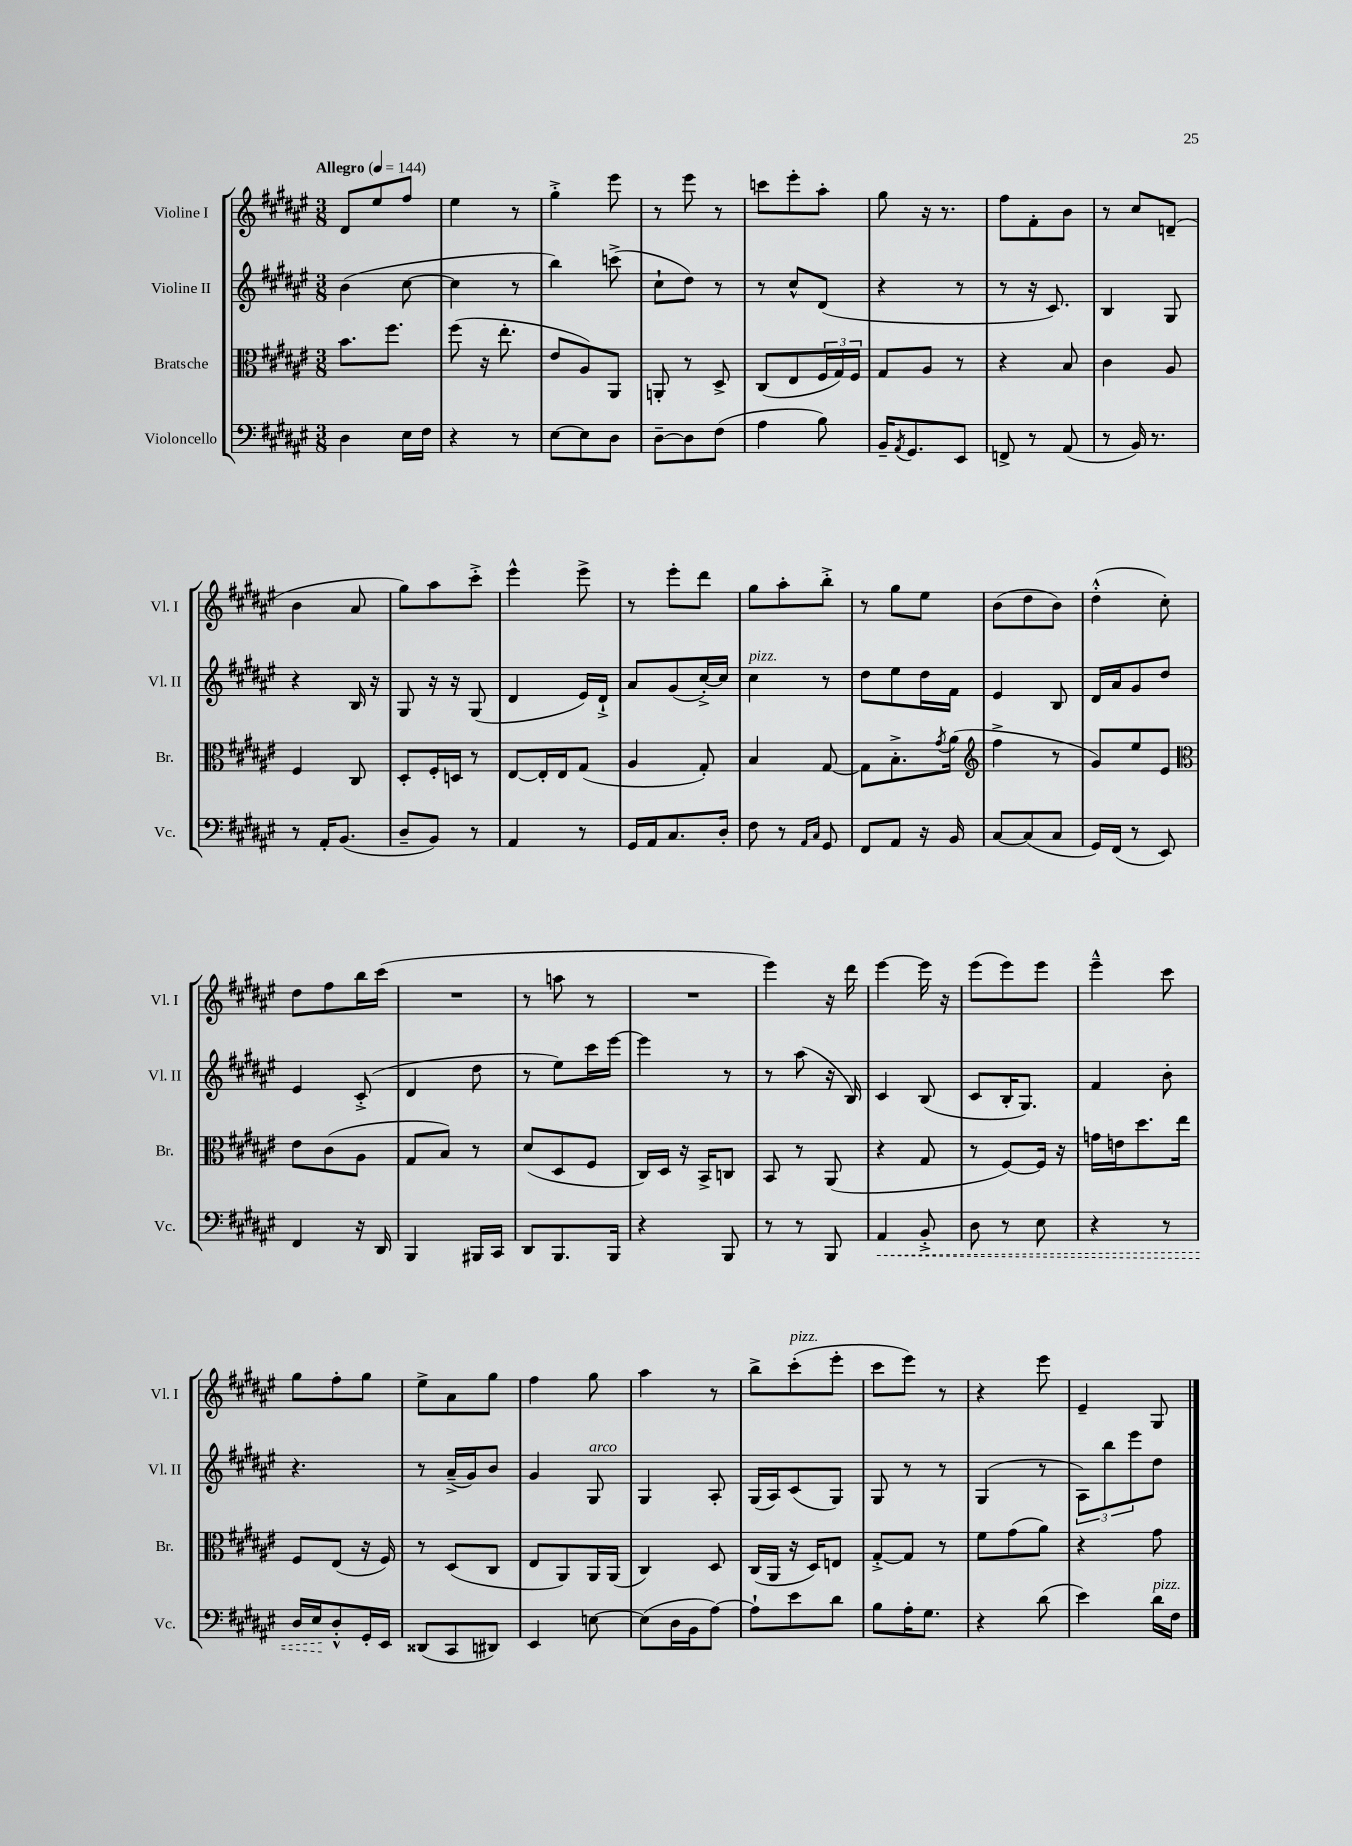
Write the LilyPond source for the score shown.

<<
\new StaffGroup <<
\new Staff = "s0" \with { instrumentName = "Violine I" shortInstrumentName = "Vl. I" } {
    \clef treble \key fis \major \numericTimeSignature \time 3/8 \tempo "Allegro" 4 = 144
    dis'8 eis''8 fis''8 |
    eis''4 r8 |
    gis''4-.-> eis'''8 |
    r8 eis'''8 r8 |
    c'''8 eis'''8-. ais''8-. |
    gis''8 r16 r8. |
    fis''8 fis'8-. b'8 |
    r8 cis''8 d'8--( |
    b'4 ais'8 |
    gis''8) ais''8 cis'''8-.-> |
    eis'''4-^ eis'''8-> |
    r8 eis'''8-. dis'''8 |
    gis''8 ais''8-. b''8-.-> |
    r8 gis''8 eis''8 |
    b'8( dis''8 b'8) |
    dis''4-.-^( cis''8-.) |
    dis''8 fis''8 b''16 cis'''16( |
    R4. |
    r8 a''8 r8 |
    R4. |
    eis'''4) r16 dis'''16 |
    eis'''4~ eis'''16 r16 |
    eis'''8( eis'''8) eis'''8 |
    eis'''4---^ cis'''8 |
    gis''8 fis''8-. gis''8 |
    eis''8-> ais'8 gis''8 |
    fis''4 gis''8 |
    ais''4 r8 |
    b''8-> cis'''8-.^\markup { \italic "pizz." }( eis'''8-. |
    cis'''8 eis'''8) r8 |
    r4 eis'''8 |
    eis'4-- gis8 \bar "|." |
}
\new Staff = "s1" \with { instrumentName = "Violine II" shortInstrumentName = "Vl. II" } {
    \clef treble \key fis \major \numericTimeSignature \time 3/8
    b'4( cis''8~ |
    cis''4 r8 |
    b''4) c'''8->( |
    cis''8-! dis''8) r8 |
    r8 cis''8-^ dis'8( |
    r4 r8 |
    r8 r16 cis'8.) |
    b4 gis8 |
    r4 b16 r16 |
    gis8 r16 r16 gis8( |
    dis'4 eis'16) dis'16-!-> |
    ais'8 gis'8( cis''16~-.->) cis''16 |
    cis''4^\markup { \italic "pizz." } r8 |
    dis''8 eis''8 dis''16 fis'16 |
    eis'4 b8 |
    dis'16 ais'16 gis'8 dis''8 |
    eis'4 cis'8-.->( |
    dis'4 dis''8 |
    r8 eis''8) cis'''16 eis'''16~ |
    eis'''4 r8 |
    r8 ais''8( r16 b16) |
    cis'4 b8( |
    cis'8 b16-. gis8.) |
    fis'4 b'8-. |
    r4. |
    r8 ais'16--->( gis'16) b'8 |
    gis'4 gis8^\markup { \italic "arco" } |
    gis4 ais8-. |
    gis16( ais16) cis'8( gis8) |
    gis8 r8 r8 |
    gis4( r8 |
    \tuplet 3/2 { ais8) b''8 eis'''8 } dis''8 \bar "|." |
}
\new Staff = "s2" \with { instrumentName = "Bratsche" shortInstrumentName = "Br." } {
    \clef alto \key fis \major \numericTimeSignature \time 3/8
    b'8. fis''8. |
    fis''8( r16 eis''8.-. |
    eis'8 ais8) ais,8 |
    a,8-. r8 dis8-> |
    cis8( eis8 \tuplet 3/2 { fis16 gis16) fis16 } |
    gis8 ais8 r8 |
    r4 b8 |
    cis'4 ais8 |
    fis4 cis8 |
    dis8-. fis16-. d16 r8 |
    eis8~ eis16-. eis16 gis8( |
    ais4 gis8-.) |
    b4 gis8~ |
    gis8 b8.-.-> \acciaccatura { gis'8 } ais'16( |
    \clef treble fis''4-> r8 |
    gis'8) eis''8 eis'8 |
    \clef alto eis'8 cis'8( ais8 |
    gis8 b8) r8 |
    dis'8( dis8 fis8 |
    cis16) dis16 r16 b,16-> c8 |
    b,8 r8 ais,8( |
    r4 gis8 |
    r8 fis8~) fis16 r16 |
    g'16 e'16 dis''8. eis''16 |
    fis8 eis8( r16 fis16) |
    r8 dis8( cis8 |
    eis8 ais,8) ais,16 ais,16( |
    cis4) dis8 |
    cis16( ais,16 r16 dis16) e8 |
    gis8~-.-> gis8 r8 |
    fis'8 gis'8( ais'8) |
    r4 gis'8 \bar "|." |
}
\new Staff = "s3" \with { instrumentName = "Violoncello" shortInstrumentName = "Vc." } {
    \clef bass \key fis \major \numericTimeSignature \time 3/8
    dis4 eis16 fis16 |
    r4 r8 |
    eis8~ eis8 dis8 |
    dis8~-- dis8 fis8( |
    ais4 b8) |
    b,16-- \acciaccatura { ais,8 } gis,8. eis,8 |
    f,8-> r8 ais,8( |
    r8 b,16) r8. |
    r8 ais,16-. b,8.( |
    dis8-- b,8) r8 |
    ais,4 r8 |
    gis,16 ais,16 cis8. dis16-. |
    fis8 r8 \grace { ais,16 cis16 } gis,8 |
    fis,8 ais,8 r16 b,16 |
    cis8~ cis8( cis8 |
    gis,16) fis,16( r8 eis,8) |
    fis,4 r16 dis,16 |
    b,,4 bis,,16 cis,16 |
    dis,8 b,,8. b,,16 |
    r4 b,,8 |
    r8 r8 b,,8 |
    \once \override Hairpin.style = #'dashed-line ais,4\< b,8-.-> |
    dis8 r8 eis8 |
    r4 r8 |
    dis16 eis16\! dis8-.-^ gis,16-. eis,16 |
    disis,8( cis,8 dis,8) |
    eis,4 e8~ |
    e8( dis16 b,16 ais8~) |
    ais8-! eis'8 dis'8 |
    b8 ais16-. gis8. |
    r4 dis'8( |
    eis'4) dis'16^\markup { \italic "pizz." } fis16 \bar "|." |
}
>>
>>
\layout { \context { \Score \remove "Bar_number_engraver" } }
